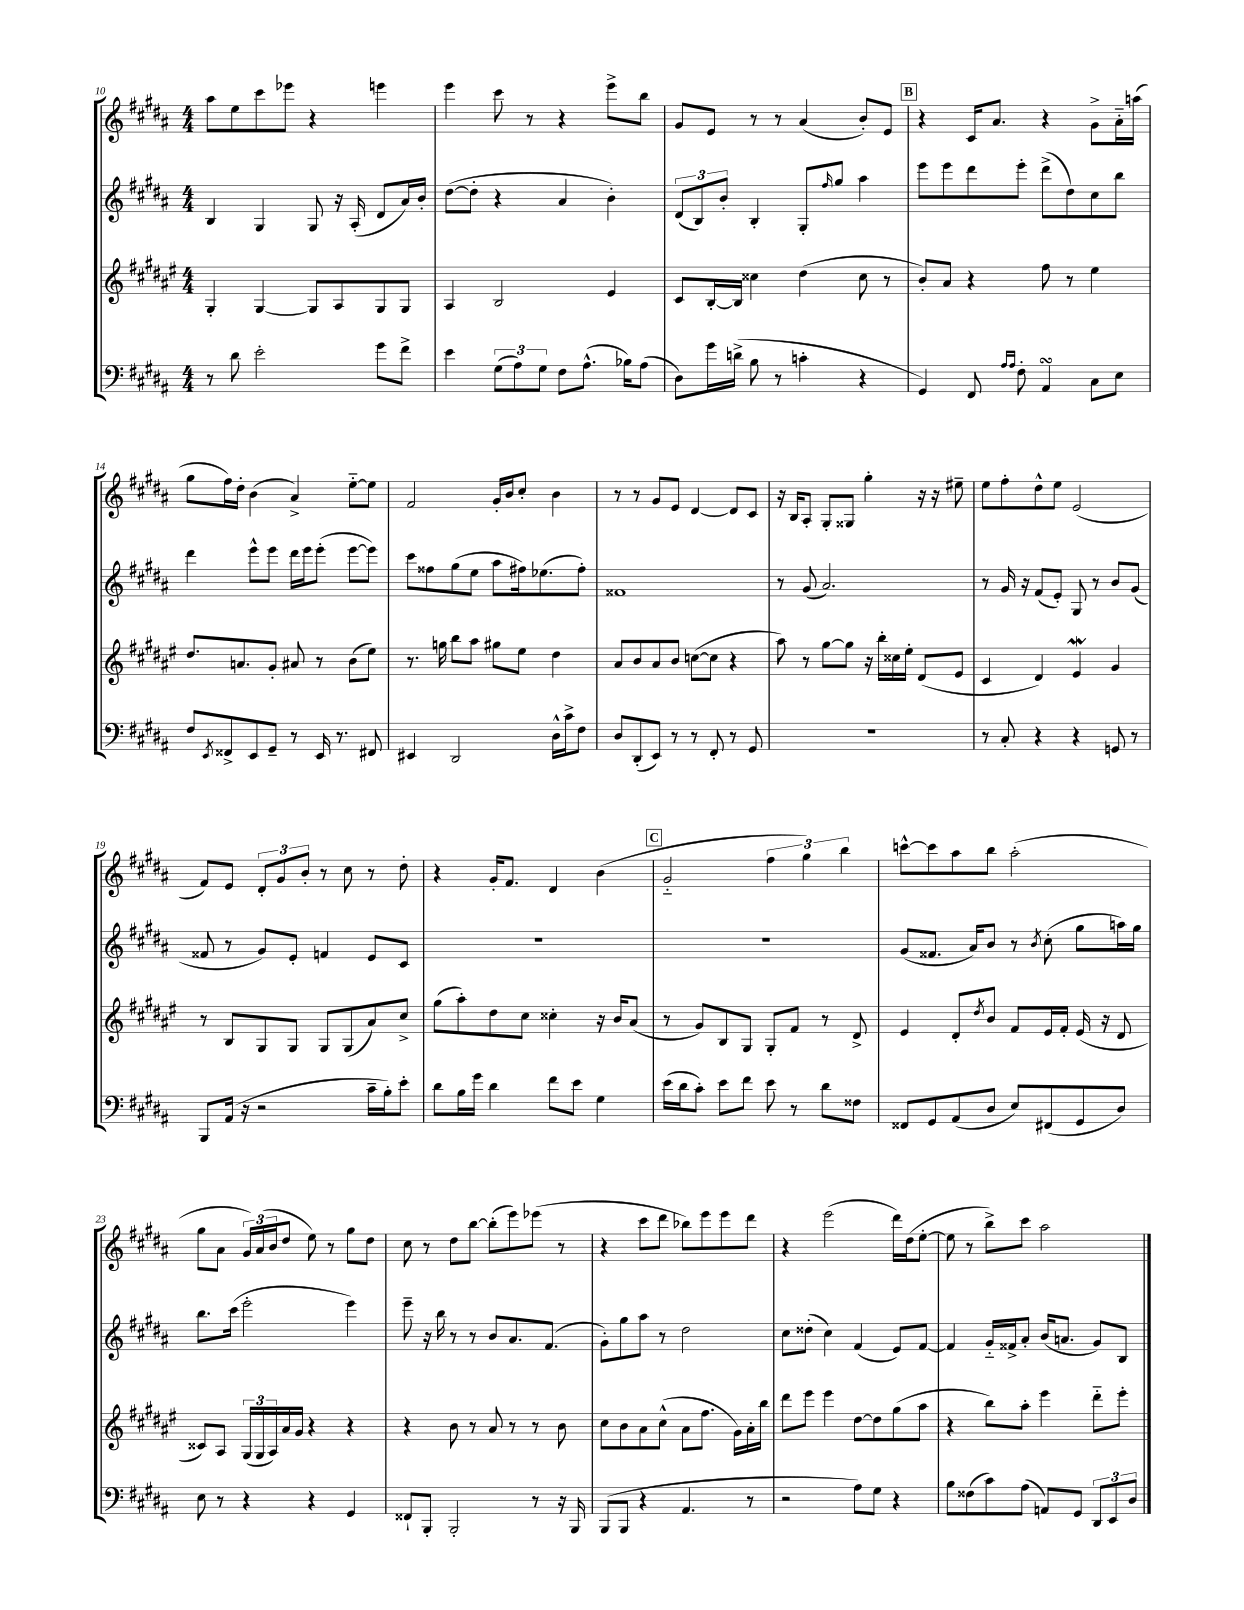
<<
\new StaffGroup <<
\new Staff = "s0" {
    \clef treble \key b \major \numericTimeSignature \time 4/4
    ais''8 e''8 cis'''8 ees'''8 r4 e'''4 |
    e'''4 cis'''8 r8 r4 e'''8-> b''8 |
    gis'8 e'8 r8 r8 ais'4( b'8-.) e'8 |
    \mark \markup { \box "B" } r4 cis'16 ais'8. r4 gis'8-> ais'16-_ a''16( |
    gis''8 fis''16) dis''16-. b'4( ais'4->) e''8~-_ e''8 |
    fis'2 gis'16-. b'16 cis''8-. b'4 |
    r8 r8 gis'8 e'8 dis'4~ dis'8 cis'8 |
    r16 b16 ais8-. gis8-. gisis8 gis''4-. r16 r16 eis''8-- |
    e''8 fis''8-. dis''8-^ e''8 e'2( |
    fis'8) e'8 \tuplet 3/2 { dis'8-. gis'8 b'8-. } r8 cis''8 r8 dis''8-. |
    r4 gis'16-. fis'8. dis'4 b'4( |
    \mark \markup { \box "C" } gis'2-_ \tuplet 3/2 { fis''4 gis''4) b''4 } |
    c'''8~-^ c'''8 ais''8 b''8 ais''2-.( |
    gis''8 ais'8 \tuplet 3/2 { gis'16) ais'16( b'16 } dis''8 e''8) r8 gis''8 dis''8 |
    cis''8 r8 dis''8 b''8~ b''8-.( e'''8) ees'''8( r8 |
    r4 cis'''8 dis'''8 bes''8) e'''8 e'''8 dis'''8 |
    r4 e'''2( dis'''16) dis''16( e''8~-. |
    e''8 r8 b''8->) cis'''8 ais''2 \bar "|." |
}
\new Staff = "s1" {
    \clef treble \key b \major \numericTimeSignature \time 4/4
    b4 gis4 gis8 r16 ais16-.( dis'8 ais'16) b'16-. |
    dis''8~( dis''8-. r4 ais'4 b'4-.) |
    \tuplet 3/2 { dis'8( b8) b'8-. } b4-. gis8-. \grace { fis''16 } gis''8 ais''4 |
    \mark \markup { \box "B" } e'''8 e'''8 dis'''8 e'''8-. dis'''8->( dis''8) cis''8 b''8 |
    dis'''4 e'''8-^ e'''8 dis'''16 e'''16 e'''8-.( e'''8~ e'''8) |
    cis'''8 fisis''8 gis''8( e''8 ais''8 fis''16) ees''8.( fis''8-.) |
    fisis'1 |
    r8 gis'8( ais'2.) |
    r8 gis'16 r16 fis'8( e'8-.) gis8 r8 b'8 gis'8( |
    fisis'8 r8 gis'8) e'8-. f'4 e'8 cis'8 |
    R1 |
    \mark \markup { \box "C" } R1 |
    gis'8( fisis'8. ais'16) b'8 r8 \acciaccatura { b'8 } cis''8-.( gis''8 a''16) gis''16 |
    b''8. cis'''16( e'''2-. e'''4) |
    e'''8-- r16 b''16 r8 r8 b'8 ais'8. fis'8.( |
    gis'8-.) gis''8 ais''8 r8 dis''2 |
    cis''8 disis''8-.( cis''4) fis'4( e'8) fis'8~ |
    fis'4 gis'16-_ fisis'16-> ais'8-. b'16( a'8. gis'8) b8 \bar "|." |
}
\new Staff = "s2" {
    \clef treble \key fis \major \numericTimeSignature \time 4/4
    gis4-. gis4~ gis8 ais8 gis8 gis8 |
    ais4 b2 eis'4 |
    cis'8 b16~-. b16 cisis''4 dis''4( cisis''8 r8 |
    \mark \markup { \box "B" } b'8-.) ais'8 r4 fis''8 r8 eis''4 |
    dis''8. a'8. gis'8-. ais'8 r8 b'8( eis''8) |
    r8. g''16 b''8 ais''8 gis''8 eis''8 dis''4 |
    ais'8 b'8 ais'8 b'8 c''8~( c''8 r4 |
    ais''8) r8 gis''8~ gis''8 r16 b''16-. cisis''16 eis''16-. dis'8( eis'8 |
    cis'4 dis'4) eis'4\mordent gis'4 |
    r8 b8 gis8 gis8 gis8 gis8( ais'8) cis''8-> |
    gis''8( ais''8-.) dis''8 cis''8 cisis''4-. r16 b'16 ais'8( |
    \mark \markup { \box "C" } r8 gis'8) b8 gis8 gis8-. fis'8 r8 dis'8-> |
    eis'4 dis'8-. \acciaccatura { dis''8 } b'8 fis'8 eis'16 fis'16-. eis'16( r16 dis'8 |
    cisis'8) ais8 \tuplet 3/2 { gis16( gis16 ais16) } ais'16 gis'16 r4 r4 |
    r4 b'8 r8 ais'8 r8 r8 b'8 |
    cis''8 b'8 ais'8 cis''8-^( ais'8 fis''8. gis'16) ais'16-. b''16 |
    dis'''8 eis'''8 eis'''4 dis''8~ dis''8 gis''8( ais''8 |
    r4 b''8) ais''8-. eis'''4 dis'''8-_ eis'''8-. \bar "|." |
}
\new Staff = "s3" {
    \clef bass \key b \major \numericTimeSignature \time 4/4
    r8 dis'8 e'2-. gis'8 fis'8-> |
    e'4 \tuplet 3/2 { gis8( ais8) gis8 } fis8 ais8.-^( bes16) ais8( |
    dis8) gis'16 d'16->( b8 r8 c'4-. r4 |
    \mark \markup { \box "B" } gis,4) fis,8 \grace { ais16 ais16 } fis8-. ais,4\turn cis8 e8 |
    fis8 \acciaccatura { e,8 } fisis,8-> e,8 gis,8-- r8 e,16 r8. fis,8 |
    eis,4 dis,2 dis16-^ cis'16-> fis8 |
    dis8 dis,8-.( e,8) r8 r8 fis,8-. r8 gis,8 |
    R1 |
    r8 cis8-. r4 r4 g,8 r8 |
    b,,8 ais,16( r16 r2 cis'16-- b16-.) e'8-. |
    dis'8 b16 gis'16 dis'4 fis'8 e'8 gis4 |
    \mark \markup { \box "C" } e'16( dis'16 cis'8-.) e'8 fis'8 e'8 r8 dis'8 fisis8 |
    fisis,8 gis,8 ais,8( dis8 e8) fis,8( gis,8 dis8) |
    e8 r8 r4 r4 gis,4 |
    fisis,8-! b,,8-. b,,2-. r8 r16 b,,16 |
    b,,8( b,,8 r4 ais,4. r8 |
    r2 ais8) gis8 r4 |
    b8 fisis8( cis'8) ais8( a,8) gis,8 \tuplet 3/2 { dis,8 e,8 dis8 } \bar "|." |
}
>>
>>
\layout { \context { \Score currentBarNumber = #10 } }
